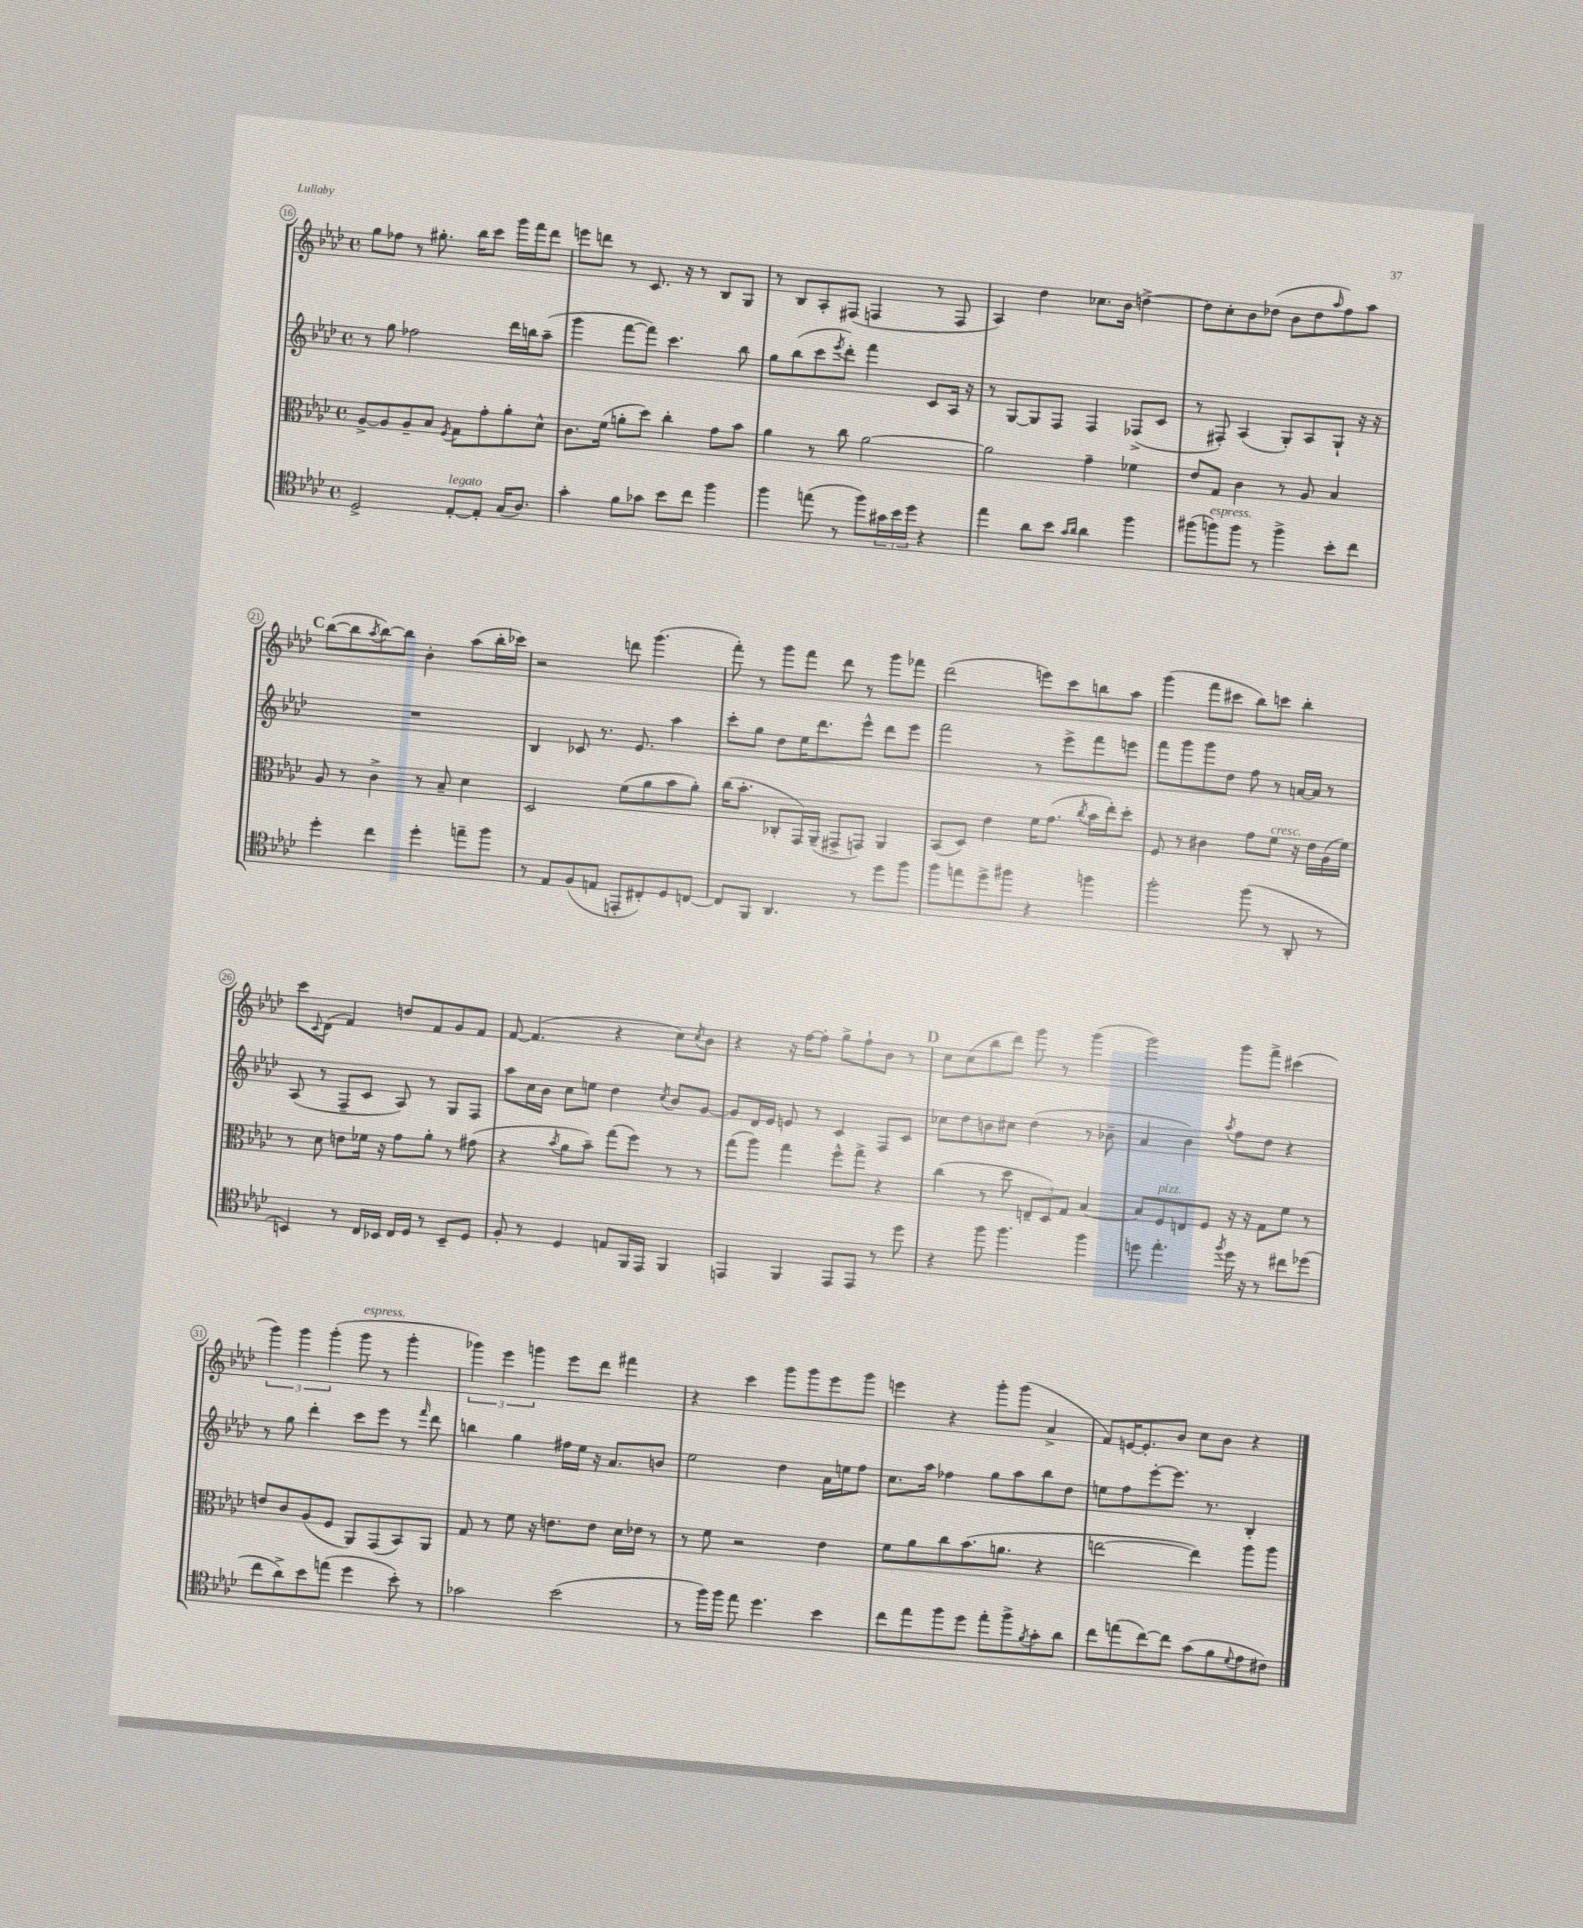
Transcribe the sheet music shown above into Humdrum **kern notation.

**kern	**kern	**kern	**kern
*staff4	*staff3	*staff2	*staff1
*clefC4	*clefC3	*clefG2	*clefG2
*k[b-e-a-d-]	*k[b-e-a-d-]	*k[b-e-a-d-]	*k[b-e-a-d-]
*M4/4	*M4/4	*M4/4	*M4/4
*met(c)	*met(c)	*met(c)	*met(c)
2D-^/	[8A-^/L	8r	8gg\L
.	8A-/]	8gg\	8ff-\J
.	8A-~/	2ff-\	8r
.	8B-/J	.	8.gg#'\
.	8qF/	.	.
[8E-'/L	8G\L	.	.
.	.	.	16bb-\LK
8E-'/]J	8g'\	.	8ccc\J
(16G/LK	8a-'\	16ddd-\LL	16ggg\LL
8.A-/J)	.	16bb\J	16fff\J
.	8d-^^\J	(8aa-~\J	8ddd-\J
=	=	=	=
4g'\	8.c\L	4ggg\	8eee\L
.	.	.	8ddd\J
.	(16f\Jk	.	.
8f\L	8a'\L	[8fff\L	8r
8g-\J	8dd-\J)	8fff\]J)	8.c/
8b-\L	4cc'\	4.ccc\	.
.	.	.	16r
8cc\J	.	.	8r
4ff\	8g\L	.	8B-/L
.	8b-\J	8bb-\	8G/J
=	=	=	=
4ff\	4a-\	8gg\L	8r
.	.	(8bb-\	8B-/L
(8ee\	8r	8ccc\	8A-'/
.	.	8qeee-/	.
8r	8cc\	8ddd-'\J)	(8F#/J
8ff\L)	[2a-\	4fff\	4F/
24g#\L	.	.	.
24b-\	.	.	.
24dd-\JJ	.	.	.
4r	.	8c/L	8r
.	.	16A-/Jk	8F/
.	.	16r	.
=	=	=	=
4ee-\	2a-\]	8r	4A-/)
.	.	[8G/L	.
8a-\L	.	8G/]	4dd-\
8b-\J	.	8F/J	.
16qqg/LL	.	.	.
16qqa-/JJ	.	.	.
4a-\	4g~\	4F/	8.cc-\L
.	.	.	16b-\Jk
4ff\	4f-\	(8F-^/L	[4dd^\
.	.	8c/J	.
=	=	=	=
(8ff#\L	8e-/L	8r	8dd\]L
8ff\)	8G/J	8F#'/)	8cc'\
8ff\J	4c\	(4A-/	8b-\
8r	.	.	(8dd-\J
4ff^\	8r	8G'/L)	8b-\L
.	8A-/	8A-/	8dd-\
.	.	.	16qqaa-/
8b-'\L	4B-/	8G`/J	8ff\)
8cc\J	.	16r	8aa-\J
.	.	16r	.
=	=	=	=
4dd-'\	8A-/	1r	([8bb-\L
.	8r	.	8bb-\]
.	.	.	8qaa-/
4cc\	4c^\	.	[8bb-\)
.	.	.	8bb-\]J
4dd-'\	8r	.	4b-'\
.	8B-~/	.	.
8ee~\L	4d-\	.	(8aa-\L
8ff\J	.	.	16bb-'\L
.	.	.	16ccc-\JJ)
=	=	=	=
8r	2D-/	4B-/	2r
8E-/L	.	.	.
(8F/	.	8c-/	.
8E/J	.	8.r	.
8EE'/L	(8f\L	.	8ddd\
.	.	8.e-/	.
8C#'/)	8a-\	.	(4.ggg\
8D-/	8b-\	4aa-\	.
[8C/J	8a-'\J)	.	.
=	=	=	=
8C/]L	(16cc\LK	8ccc'\L	8fff'\)
.	8.b-'\J	.	.
8FF/J	.	8gg\J	8r
4.AA-/	8C-'/L	8dd-\L	8ggg\L
.	16GG/L)	16ee-\K	8fff\J
.	(16AA-~/JJ	8.ddd-\	.
.	8GG#^/L	.	8ddd-\
8r	8GG/J)	8eee-^^\J	8r
8dd-\L	4AA-/	8ddd-\L	8ggg\L
8ff\J	.	8eee-\J	8fff-\J
=	=	=	=
8ff\L	(8BB-/L	2fff\	(2ddd-\
8ee\	8D-/J)	.	.
8dd-^\	4e-\	.	.
8ff#\J	.	.	.
4r	16f\LK	8r	8eee\L)
.	(8.g\J	.	.
.	.	8eee-^\L	8ccc\
.	8qcc/	.	.
4ff\	16b-\LL	8fff\	8bb\
.	16ee-'\J)	.	.
.	8dd-'\J	8eee\J	8aa-\J
=	=	=	=
2ff'\	8F/	8fff\L	(4ggg\
.	8r	8ggg\	.
.	4c#\	8ggg\	8fff\L
.	.	8dd-\J	8ccc#\J
(8ff\	8g\L	8ff\	8bb-\L)
8r	8f\J	8r	8ccc\J
8AA-'/	16r	[16a/LL	4bb-'\
.	16e-\LL	16a/]JJ	.
8r	(16A-\	8r	.
.	16f\JJ)	.	.
=	=	=	=
4BB/)	8r	(8A-/	8ccc\L
.	.	.	8qqc/
.	8d-\	8r	(8d-\J
8r	8e\L	8F~/L	4f/)
16C/LL	16f-\Jk	8c/J	.
16BB-/JJ	16r	.	.
16C/LL	8g\L	8A-/)	8dd/L
16D-/JJ	.	.	.
8r	8a-'\J	8r	8f/
8BB-~/L	8r	8G/L	8g/
8D-/J	(8g#\	8F/J	8f/J
=	=	=	=
8F'/	4r	8aa-\L	[8f/
8r	.	16cc\L	(4.f/]
.	.	16b-\JJ	.
.	8qb-/	.	.
4D-/	8a-\L	8cc\L	.
.	8b-~\J)	8ee\J	.
8E/L	(8gg\L	4dd-\	4r
16FF/L	8ff\J)	.	.
16EE-/JJ	.	.	.
.	.	8qcc/	.
4FF/	8r	8b-/L	8cc\L)
.	.	.	8qcc/
.	8r	[8g/J	8b-\J
=	=	=	=
4EE/	(8gg\L	8g/]L	4r
.	8aa-\J)	16d-/L	.
.	.	16e-/JJ	.
4FF/	4gg\	8e/	16r
.	.	.	[16ff\LK
.	.	8r	8ff'\]J
8EE/L	8ff^^\L	4c/	8gg^\L
8EE/J	8gg^\J	.	8ff`\
8r	4r	8F/L	8b-\J
8dd-\	.	8c/J	8r
=	=	=	=
4r	(4cc\	8cc-\L	8cc\L
.	.	8dd-\	(8cc\
8ff\	8r	8b\	8bb-\
4.ff\	8dd-\	8cc#\J	8ddd-\J)
.	12E~/L	(4dd-\	8ggg\
.	12D-/)	.	.
.	.	.	8r
.	12G/J	.	.
4ff\	[4B-/	8r	(4ggg\
.	.	8b-~\	.
=	=	=	=
8dd\	8B-/]L	4a-/	2ggg\)
4.ee-'\	8F/	.	.
.	8E/	4b-\)	.
.	8F/J	.	.
8qff/	.	8qaa-/	.
16dd\	16r	8ff\L	8ggg\L
16r	16r	.	.
8r	8G\L	8dd-\J	8fff^\J
8cc#\L	8f\J	4r	(4ccc#\
(8dd-\J	8r	.	.
=	=	=	=
8cc\L	8e/L	8r	6ggg\)
8a-^\)	8c/	8gg\	.
.	.	.	6ggg\
8b-\	(8A-/	4ddd-'\	.
.	.	.	(6ggg'\
(8ee\J	8F/J	.	.
4dd-\	8AA-/L)	8ccc\L	8ggg\
.	(8GG/	8eee-\J	8r
8b-'\)	8BB-/)	8r	4ggg'\
.	.	16qqfff/	.
8r	8AA-/J	8ddd-\	.
=	=	=	=
2g-\	8G/	4bb\	6ggg-\)
.	8r	.	.
.	.	.	6eee-\
.	8f\	4gg\	.
.	.	.	6ggg\
.	16r	.	.
.	8.e\L	.	.
(2b-\	.	16ff#\LL	8eee-\L
.	.	16ee-\JJ	.
.	8e\J	16r	8ddd-\J
.	.	8.a-/L	.
.	16d-\LL	.	4fff#\
.	16e-\JJ	.	.
.	8r	8b/J	.
=	=	=	=
8r	8r	2ee-\	4r
16ff\LL)	8f\	.	.
16ff\JJ	.	.	.
8ee-\	2r	.	4ccc\
4.dd-\	.	.	.
.	.	4dd-\	8ggg\L
.	.	.	8ggg\
4b-\	4e-\	16a-\LL	8eee-\
.	.	16ee\J	.
.	.	8ff\J	8ggg\J
=	=	=	=
8cc\L	8f\L	8.cc\L	4eee\
8ee-\	8a-\	.	.
.	.	16aa-\Jk	.
8ff\	8cc\	4ff-\	4r
8dd-\J	(8.b-\	.	.
8ee-'\L	.	8gg\L	8ggg'\L
.	8.a\J	.	.
8ff^\	.	8aa-\	(8ggg\J
8qf/	.	.	.
8g'\	4r	8bb-\	4a-^/
8a-\J	.	8dd-\J	.
=	=	=	=
8cc\L	[2ee\	8ee\L	8f/L)
(8ee\	.	8ff\	[16e/K
.	.	.	8.e'/]
[8cc\)	.	[8eee-'\	.
8cc\]J	.	8.eee-\]J	8b-/J
(8g\L	4ee\])	.	8cc\L
.	.	8.r	.
8f\	.	.	8b-\J
8qqd-/	.	.	.
8e-\	8aa-\L	4B-'/	4r
8c#\J)	8aa-\J	.	.
==	==	==	==
*-	*-	*-	*-
